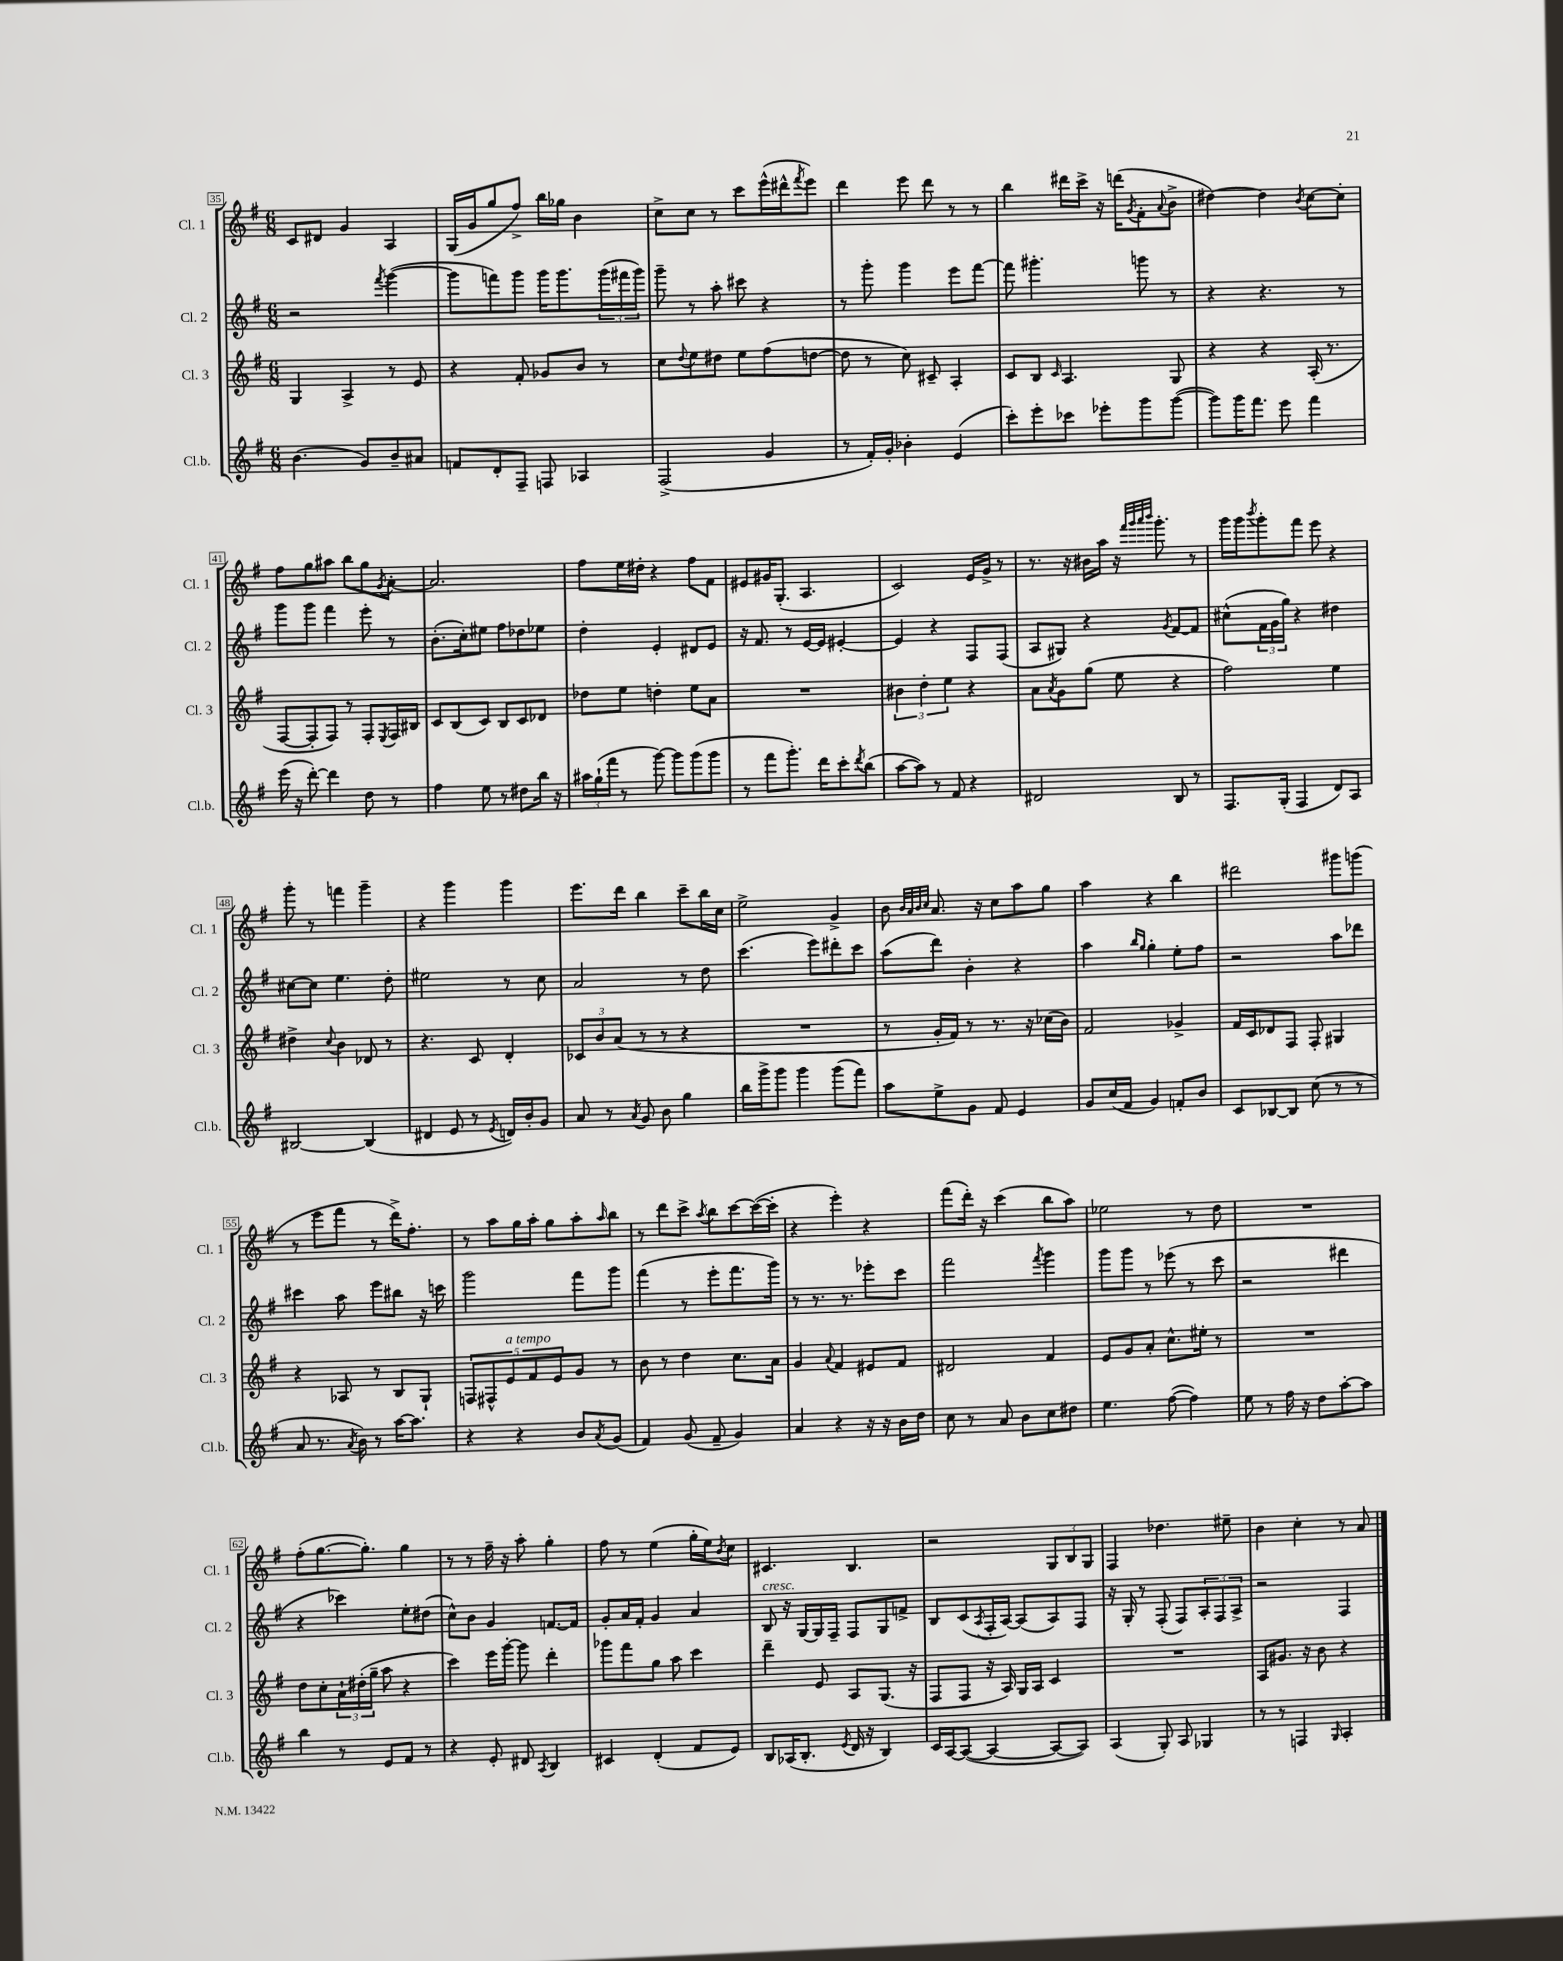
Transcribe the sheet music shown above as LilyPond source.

<<
\new StaffGroup <<
\new Staff = "s0" \with { instrumentName = "Cl. 1" shortInstrumentName = "Cl. 1" } {
    \clef treble \key g \major \numericTimeSignature \time 6/8
    c'8 dis'8 g'4 a4 |
    g16( g'16 g''8 fis''8->) b''16 ges''16 b'4 |
    c''8-> c''8 r8 c'''8 e'''16-^( dis'''16-^ \acciaccatura { fis'''8 } e'''8) |
    d'''4 e'''8 d'''8 r8 r8 |
    b''4 dis'''16 c'''16-> r16 d'''16( \acciaccatura { g'8 } fis'8-. \appoggiatura { a'8 } b'8-> |
    dis''4~) dis''4 \acciaccatura { b'8 } c''8~ c''8-. |
    fis''8 g''8 ais''8 b''8 g''8 \acciaccatura { g'8 } a'8~-. |
    a'2. |
    fis''8 e''16 dis''16-. r4 fis''8 fis'8 |
    eis'8 gis'16 g8.-.( a4. |
    c'2) e'16 g'16-> r8 |
    r8. r16 bis'16 a''16 r16 \grace { fis'''32 g'''32 a'''32 b'''32 } g'''8.-. r8 |
    g'''16 g'''16 \acciaccatura { b'''8 } g'''8-. fis'''8 e'''8 r4 |
    g'''8-. r8 f'''4 g'''4-- |
    r4 g'''4 g'''4 |
    e'''8. d'''16 b''4 c'''8-- b''16 c''16 |
    e''2-> g'4-> |
    b'8 \grace { b'32 a'32 b'32 c''32 } a'8. r16 c''8 a''8 g''8 |
    a''4 r4 b''4 |
    dis'''2 gis'''8 g'''8( |
    r8 e'''8 fis'''8 r8 d'''16->) fis''8.-. |
    r8 a''8 g''16 a''16-. g''8 a''8-. \grace { a''16 } b''8 |
    r8 d'''8 c'''8-> \acciaccatura { a''8 } b''8 c'''8~ c'''16~( c'''16-. |
    r4 e'''4-.) r4 |
    fis'''8( d'''16-.) r16 c'''4( b''8 a''8) |
    ees''2 r8 d''8 |
    R2. |
    fis''8-.( g''8.~ g''8.-.) g''4 |
    r8 r8 fis''16-- r16 a''8-. g''4-. |
    fis''8 r8 e''4( g''16-. e''16) \acciaccatura { b'8 } c''8 |
    cis'4. b4. |
    r2 \tuplet 3/2 { g8 b8 g8 } |
    fis4 des''4. eis''8-- |
    b'4 c''4-. r8 a'8 \bar "|." |
}
\new Staff = "s1" \with { instrumentName = "Cl. 2" shortInstrumentName = "Cl. 2" } {
    \clef treble \key g \major \numericTimeSignature \time 6/8
    r2 \acciaccatura { fis'''8 } g'''4~( |
    g'''8 f'''8) g'''8 g'''16 g'''8. \tuplet 3/2 { g'''16( fis'''16 g'''16) } |
    g'''8-- r8 a''8-. cis'''8 r4 |
    r8 g'''8-. g'''4 e'''8 fis'''8~ |
    fis'''8 gis'''4.-. g'''8 r8 |
    r4 r4. r8 |
    g'''8 g'''8 fis'''4 e'''8-. r8 |
    b'8.-.( c''16-.) eis''8 fis''8 des''8 ees''8 |
    d''4-. e'4-. dis'8 e'8 |
    r16 fis'8. r8 e'16~ e'16 eis'4~-. |
    eis'4 r4 fis8 fis8( |
    a8 gis8) r4 \acciaccatura { g'8 } fis'8~ fis'8 |
    cis''8-^( \tuplet 3/2 { fis'16 g'16 g''16) } r4 dis''4 |
    cis''8~ cis''8 e''4. d''8-. |
    eis''2 r8 c''8 |
    a'2 r8 d''8 |
    c'''4.( e'''8) dis'''8-. c'''8 |
    a''8( d'''8) b'4-. r4 |
    a''4 \grace { b''16 g''16 } g''4-. e''8-. fis''8 |
    r2 a''8 des'''8 |
    cis'''4 a''8 e'''8 bis''8 r16 c'''16 |
    g'''2 fis'''8 g'''8 |
    fis'''4( r8 e'''8-. fis'''8. g'''16) |
    r8 r8. r8. ees'''8-. c'''8 |
    fis'''2 \acciaccatura { fis'''8 } g'''4 |
    g'''8 g'''8 r8 ees'''8( r8 c'''8 |
    r2 dis'''4 |
    r4 ces'''4) e''8-. dis''8( |
    c''8-^) b'8 g'4 f'8.~ f'16 |
    g'8-. a'16 fis'16-. g'4 a'4 |
    b8^\markup { \italic "cresc." } r16 g16~ g16 fis16-- fis8 g8 f'8-> |
    b8 c'8( \acciaccatura { a8 } fis16-. a16~) a8( a8) fis8 |
    r16 g16-. r8 fis8-.( fis8) \tuplet 3/2 { a8-. fis8 a8-> } |
    r2 fis4 \bar "|." |
}
\new Staff = "s2" \with { instrumentName = "Cl. 3" shortInstrumentName = "Cl. 3" } {
    \clef treble \key g \major \numericTimeSignature \time 6/8
    g4 a4-> r8 e'8 |
    r4 fis'8-. ges'8 b'8 r8 |
    c''8 \appoggiatura { d''8 } e''8 dis''8 e''8 fis''8( d''8~ |
    d''8 r8 c''8) cis'8-- a4-. |
    c'8 b8 \grace { c'16 } a4. g8 |
    r4 r4 a16-.( r8. |
    fis8~ fis8-. fis8) r8 fis8-. \acciaccatura { e8 } fis16 bis16 |
    c'8 b8( c'8) b8 c'8 des'8 |
    des''8 e''8 d''4-. e''8 a'8 |
    R2. |
    \tuplet 3/2 { bis'4 d''4-. e''4 } r4 |
    a'8 \acciaccatura { a'8 } g'8 g''8( e''8 r4 |
    fis''2) e''4 |
    dis''4-> \appoggiatura { c''8 } b'4 des'8 r8 |
    r4. c'8 d'4-. |
    \tuplet 3/2 { ces'8 b'8 a'8( } r8 r8 r4 |
    R2. |
    r8 g'16-. fis'16) r8 r8. r16 ces''16( b'16) |
    fis'2 ges'4-> |
    fis'16 c'16 des'8 fis8 fis8-. gis4 |
    r4 aes8 r8 b8 g8-! |
    \tuplet 5/4 { f8 fis8-^ e'8^\markup { \italic "a tempo" } fis'8 e'8 } g'8 r8 |
    b'8 r8 d''4 c''8. a'16 |
    g'4 \appoggiatura { a'8 } fis'4 eis'8 fis'8 |
    dis'2 fis'4 |
    e'8 g'8 a'8-. c''8.-^ eis''16-. r8 |
    R2. |
    d''8 c''8-. \tuplet 3/2 { a'16-! dis''16-.( g''16-- } a''8 r4 |
    c'''4) e'''16 g'''16~-. g'''8 d'''4-. |
    ges'''8 fis'''8 g''8 a''8 c'''4 |
    d'''4-- e'8 a8 g8.( r16 |
    fis8 fis8 r16 a16) g16 a16 c'4 |
    R2. |
    a8 gis'8. r16 b'8 r4 \bar "|." |
}
\new Staff = "s3" \with { instrumentName = "Cl.b." shortInstrumentName = "Cl.b." } {
    \clef treble \key g \major \numericTimeSignature \time 6/8
    b'4.( g'8) b'8-- ais'8 |
    f'8 d'8-. fis8-- f8 aes4 |
    fis2->( g'4 |
    r8 fis'16-.) g'16-. bes'4-. e'4( |
    c'''8-.) e'''8-. ces'''8 ees'''8-. g'''8 g'''8~( |
    g'''8) g'''16 fis'''8. e'''8 fis'''4 |
    e'''16( r16 d'''8~-.) d'''4 d''8 r8 |
    fis''4 e''8 r8 dis''8 b''16 r16 |
    \tuplet 3/2 { ais''16 g''16-!( fis'''16 } r8 g'''8~) g'''8 g'''8( g'''8 |
    r8 fis'''8 g'''8.-.) d'''16 c'''8-. \acciaccatura { d'''8 } b''8( |
    a''8~ a''8) r8 fis'8 r4 |
    dis'2 b8 r8 |
    fis8. g16-.( fis4 d'8) a8 |
    bis2~ bis4( |
    dis'4 e'8 r8 \acciaccatura { e'8 } d'16) b'16-. g'8 |
    a'8 r8 \acciaccatura { a'8 } g'8 b'8 g''4 |
    b''16 g'''16-> g'''8 g'''4 g'''8( fis'''8) |
    a''8 e''8-> g'8 fis'8 e'4 |
    g'8 c''16( fis'16 g'4) f'8-. b'8 |
    c'8 bes8~ bes8 c''8( r8 r8 |
    a'8 r8. \acciaccatura { a'8 } b'16) r8 a''16~ a''8. |
    r4 r4 b'8 \acciaccatura { a'8 } g'8( |
    fis'4) g'8( fis'8-- g'4) |
    a'4 r4 r16 r16 b'16 d''16 |
    c''8 r8 a'8 b'8 c''8 dis''8 |
    e''4. fis''8~( fis''4) |
    e''8 r8 fis''16 r16 d''8 a''8~-. a''8 |
    b''4 r8 e'8 fis'8 r8 |
    r4 e'8-. dis'8 \acciaccatura { a8 } b4 |
    cis'4 d'4-.( fis'8 e'8) |
    b8 aes16( b8.-. \acciaccatura { e'8 } d'16 r16 b4) |
    c'16 a16~ a8~( a4~ a8~ a8) |
    a4( g8-.) a8 ges4 |
    r8 r8 f4 \grace { g16 } a4-. \bar "|." |
}
>>
>>
\layout { \context { \Score currentBarNumber = #35 \override BarNumber.stencil = #(make-stencil-boxer 0.1 0.3 ly:text-interface::print) } }
